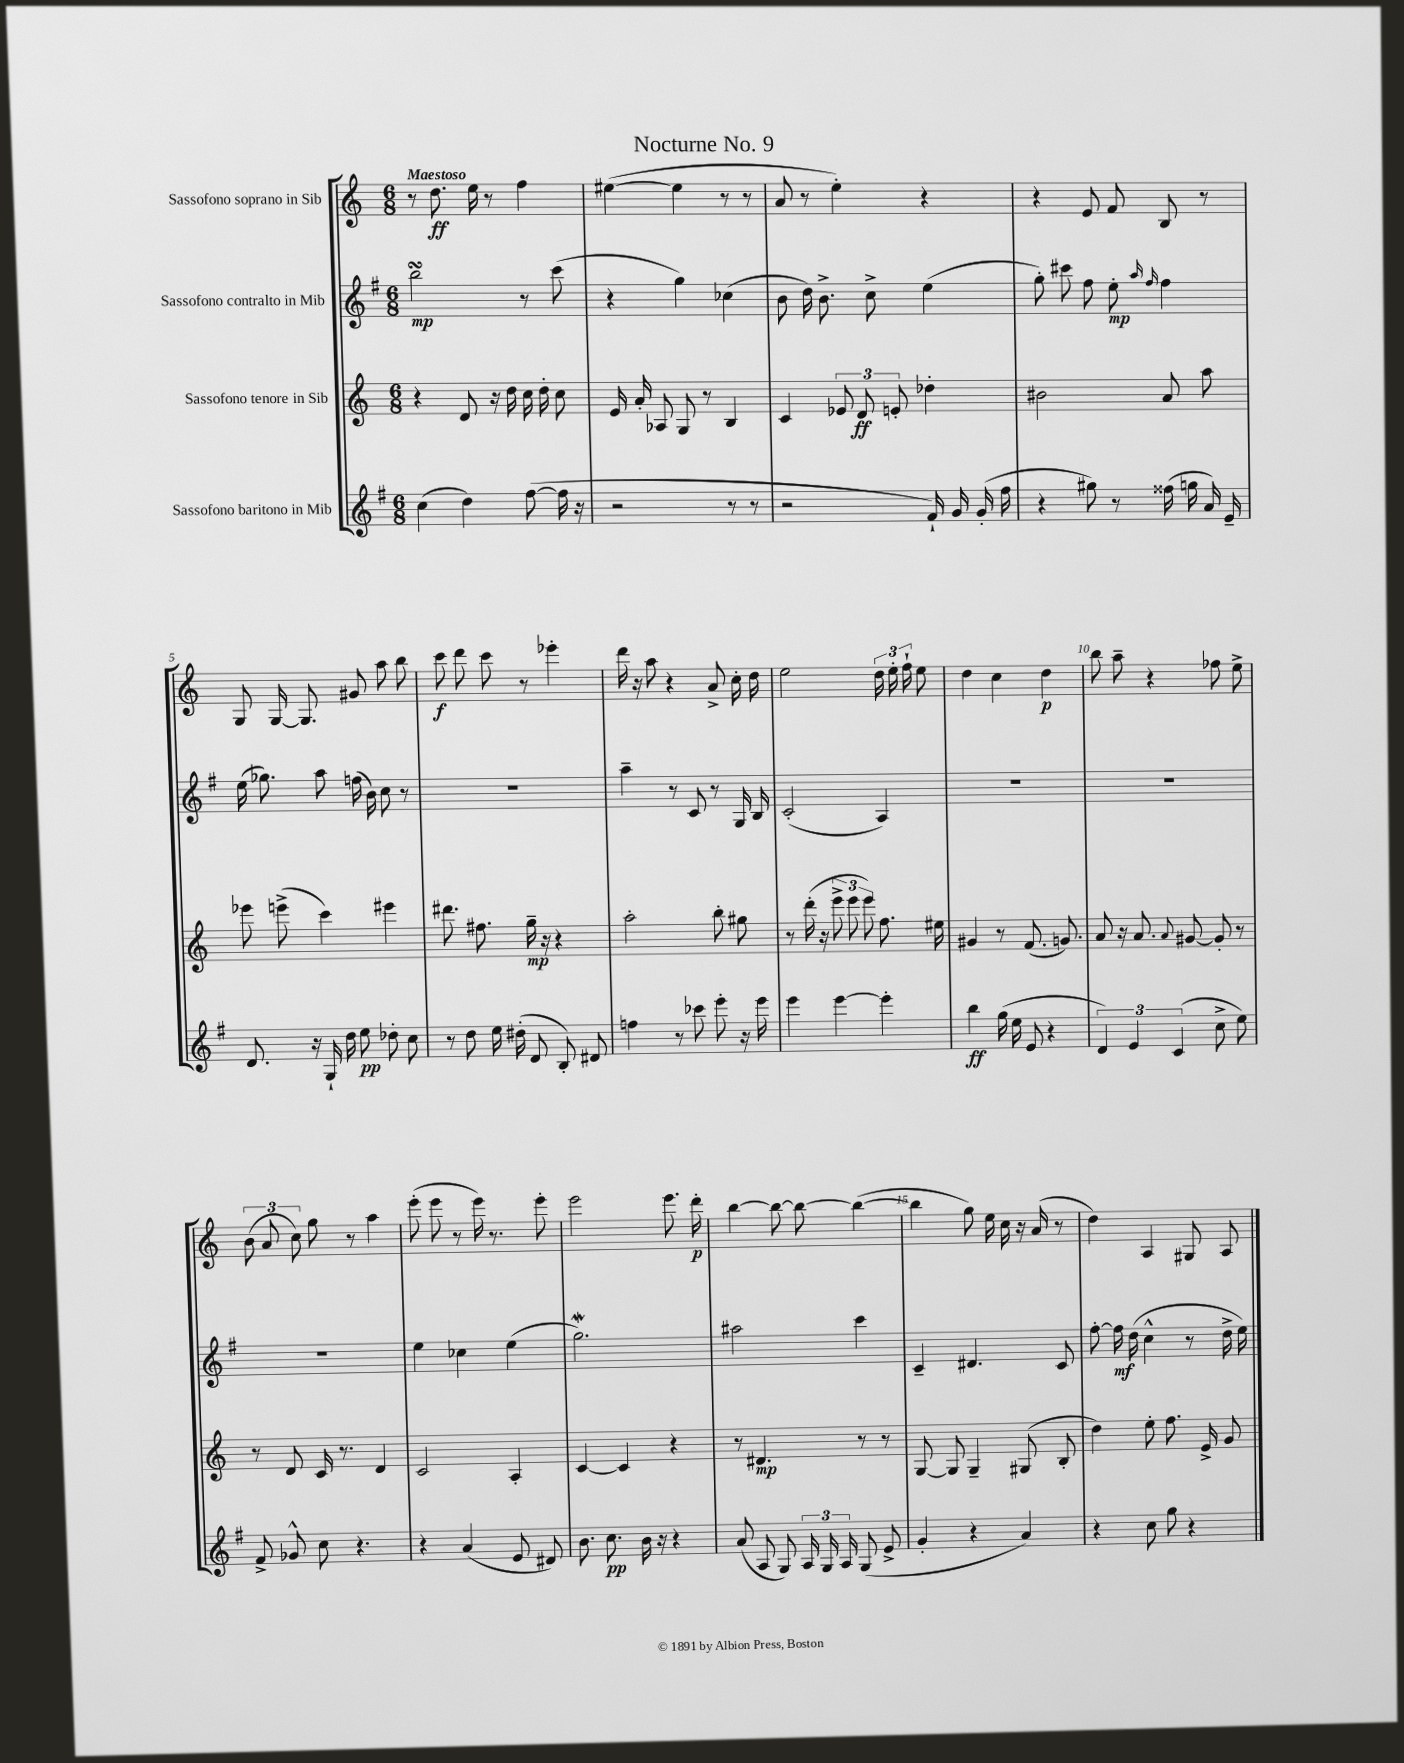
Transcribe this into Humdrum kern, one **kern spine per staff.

**kern	**dynam	**kern	**dynam	**kern	**dynam	**kern	**dynam
*part4	*part4	*part3	*part3	*part2	*part2	*part1	*part1
*staff4	*staff4	*staff3	*staff3	*staff2	*staff2	*staff1	*staff1
*I"Sassofono baritono in Mib	*	*I"Sassofono tenore in Sib	*	*I"Sassofono contralto in Mib	*	*I"Sassofono soprano in Sib	*
*clefG2	*	*clefG2	*	*clefG2	*	*clefG2	*
*k[f#]	*	*k[]	*	*k[f#]	*	*k[]	*
*M6/8	*	*M6/8	*	*M6/8	*	*M6/8	*
=1	=1	=1	=1	=1	=1	=1	=1
!	!	!	!	!	!	!LO:TX:a:B:t=Maestoso	!
(4cc\	.	4r	.	2bbsSsS\	mp	8r	.
.	.	.	.	.	.	8.dd\	ff
4dd\)	.	8d/	.	.	.	.	.
.	.	.	.	.	.	16ee\	.
.	.	16r	.	.	.	8r	.
.	.	16dd\	.	.	.	.	.
([8ff#\	.	16cc\	.	8r	.	4ff\	.
.	.	16dd'\	.	.	.	.	.
16ff#\]	.	8cc\	.	(8ccc\	.	.	.
16r	.	.	.	.	.	.	.
=2	=2	=2	=2	=2	=2	=2	=2
2r	.	16e/	.	4r	.	([4ee#X\	.
.	.	16a'/	.	.	.	.	.
.	.	8A-X/	.	.	.	.	.
.	.	8G/	.	4gg\)	.	4ee#\]	.
.	.	8r	.	.	.	.	.
8r	.	4B/	.	(4cc-X\	.	8r	.
8r	.	.	.	.	.	8r	.
=3	=3	=3	=3	=3	=3	=3	=3
2r	.	4c/	.	8b\	.	8a/	.
.	.	.	.	16dd\)	.	8r	.
.	.	.	.	8.b^\	.	.	.
.	.	12e-X/	.	.	.	4ee'\)	.
.	.	12d/	ff	.	.	.	.
.	.	.	.	8cc^\	.	.	.
.	.	12en'/	.	.	.	.	.
16f#`/)	.	4dd-X'\	.	(4ee\	.	4r	.
16g/	.	.	.	.	.	.	.
(16g'/	.	.	.	.	.	.	.
16ff#\	.	.	.	.	.	.	.
=4	=4	=4	=4	=4	=4	=4	=4
4r	.	2b#X\	.	8gg'\)	.	4r	.
.	.	.	.	8ccc#X\	.	.	.
8gg#X\)	.	.	.	8ff#\	.	8e/	.
8r	.	.	.	8ee'\	mp	8f/	.
.	.	.	.	16qqaa/	.	.	.
.	.	.	.	16qqff#/	.	.	.
(16ff##X\	.	8a/	.	4ff#\	.	8B/	.
16ggn\	.	.	.	.	.	.	.
16a/)	.	8aa\	.	.	.	8r	.
16e~/	.	.	.	.	.	.	.
!!LO:LB:g=z
=5	=5	=5	=5	=5	=5	=5	=5
8.d/	.	8eee-X\	.	(16ee\	.	8G/	.
.	.	.	.	8.gg-X\)	.	.	.
.	.	(8eeen^\	.	.	.	[16G/	.
16r	.	.	.	.	.	8.G/]	.
16G`/	.	4ccc\)	.	8aa\	.	.	.
16dd\	.	.	.	.	.	.	.
8ee\	pp	.	.	(16ffn\	.	8g#X/	.
.	.	.	.	16b\)	.	.	.
8dd-X'\	.	4eee#X\	.	8cc\	.	8aa\	.
8cc\	.	.	.	8r	.	8bb\	.
=6	=6	=6	=6	=6	=6	=6	=6
8r	.	8.ddd#X\	.	2.r	.	8ccc\	f
8dd\	.	.	.	.	.	8ddd\	.
.	.	8.ff#X\	.	.	.	.	.
16ee\	.	.	.	.	.	8ccc\	.
(16dd#X'\	.	.	.	.	.	.	.
8d/	.	16gg~\	mp	.	.	8r	.
.	.	16r	.	.	.	.	.
8B'/)	.	4r	.	.	.	4eee-X'\	.
8d#X/	.	.	.	.	.	.	.
=7	=7	=7	=7	=7	=7	=7	=7
4ffn\	.	2aa'\	.	4aa~\	.	16ddd\	.
.	.	.	.	.	.	16r	.
.	.	.	.	.	.	8aa\	.
8r	.	.	.	8r	.	4r	.
8ccc-X\	.	.	.	8c/	.	.	.
8eee'\	.	8bb'\	.	8r	.	8a^/	.
16r	.	8gg#X\	.	16G/	.	16cc'\	.
16eee\	.	.	.	16B/	.	16dd\	.
=8	=8	=8	=8	=8	=8	=8	=8
4eee\	.	8r	.	(2c'/	.	2ee\	.
.	.	(16ddd'\	.	.	.	.	.
.	.	16r	.	.	.	.	.
[4eee\	.	12eee^\	.	.	.	.	.
.	.	12eee\	.	.	.	.	.
.	.	12eee\)	.	.	.	.	.
4eee'\]	.	8.ff\	.	4A/)	.	24dd\	.
.	.	.	.	.	.	24ee'\	.
.	.	.	.	.	.	24ff`\	.
.	.	.	.	.	.	8ee\	.
.	.	16ee#X\	.	.	.	.	.
=9	=9	=9	=9	=9	=9	=9	=9
4bb\	ff	4g#X/	.	2.r	.	4dd\	.
(16gg\	.	8r	.	.	.	4cc\	.
16ee\	.	.	.	.	.	.	.
8e/	.	(8.f/	.	.	.	.	.
4r	.	.	.	.	.	4dd\	p
.	.	8.gn/)	.	.	.	.	.
=10	=10	=10	=10	=10	=10	=10	=10
6d/)	.	8a/	.	2.r	.	8bb\	.
.	.	16r	.	.	.	8aa~\	.
6e/	.	.	.	.	.	.	.
.	.	8.a/	.	.	.	.	.
.	.	.	.	.	.	4r	.
(6c/	.	.	.	.	.	.	.
.	.	8qqa/	.	.	.	.	.
.	.	[8g#X/	.	.	.	.	.
8cc^\	.	8g#'/]	.	.	.	8ff-X\	.
8ee\)	.	8r	.	.	.	8ee^\	.
!!LO:LB:g=z
=11	=11	=11	=11	=11	=11	=11	=11
8f#^/	.	8r	.	2.r	.	(12b\	.
.	.	.	.	.	.	12a/	.
8g-X^^/	.	8d/	.	.	.	.	.
.	.	.	.	.	.	12cc\)	.
8cc\	.	16c/	.	.	.	8gg\	.
.	.	8.r	.	.	.	.	.
4.r	.	.	.	.	.	8r	.
.	.	4d/	.	.	.	4aa\	.
=12	=12	=12	=12	=12	=12	=12	=12
4r	.	2c/	.	4ee\	.	(8eee'\	.
.	.	.	.	.	.	8eee\	.
(4a/	.	.	.	4cc-X\	.	8r	.
.	.	.	.	.	.	16eee\)	.
.	.	.	.	.	.	8.r	.
8e/	.	4A'/	.	(4ee\	.	.	.
8d#X/)	.	.	.	.	.	8eee'\	.
=13	=13	=13	=13	=13	=13	=13	=13
8.b\	.	[4c/	.	2.ggw\)	.	2eee\	.
8.cc\	pp	.	.	.	.	.	.
.	.	4c/]	.	.	.	.	.
16b\	.	.	.	.	.	.	.
16r	.	.	.	.	.	.	.
4r	.	4r	.	.	.	8.eee\	.
.	.	.	.	.	.	16ddd'\	p
=14	=14	=14	=14	=14	=14	=14	=14
(8a/	.	8r	.	2aa#X\	.	[4bb\	.
8A/	.	4.d#X/	mp	.	.	.	.
8G/)	.	.	.	.	.	8bb\_	.
24A/	.	.	.	.	.	8bb\_	.
24G/	.	.	.	.	.	.	.
24A/	.	.	.	.	.	.	.
(8G/	.	8r	.	4ccc\	.	(4bb\_	.
8e^/	.	8r	.	.	.	.	.
=15	=15	=15	=15	=15	=15	=15	=15
4g'/	.	[8G/	.	4c~/	.	4bb\]	.
.	.	8G/]	.	.	.	.	.
4r	.	4G~/	.	4.d#X/	.	8gg\)	.
.	.	.	.	.	.	16ee\	.
.	.	.	.	.	.	16cc\	.
4a/)	.	(8G#X/	.	.	.	16r	.
.	.	.	.	.	.	(16a/	.
.	.	8B'/	.	8c/	.	8r	.
=16	=16	=16	=16	=16	=16	=16	=16
4r	.	4dd\)	.	[8ff#'\	.	4dd\)	.
.	.	.	.	16ff#\]	mf	.	.
.	.	.	.	(16dd\	.	.	.
8cc\	.	8ee'\	.	4cc^^\	.	4A/	.
8gg\	.	8.ff\	.	.	.	.	.
4r	.	.	.	8r	.	8G#X/	.
.	.	16e^/	.	.	.	.	.
.	.	8g/	.	16dd^\	.	8A/	.
.	.	.	.	16ee\)	.	.	.
==	==	==	==	==	==	==	==
*-	*-	*-	*-	*-	*-	*-	*-
